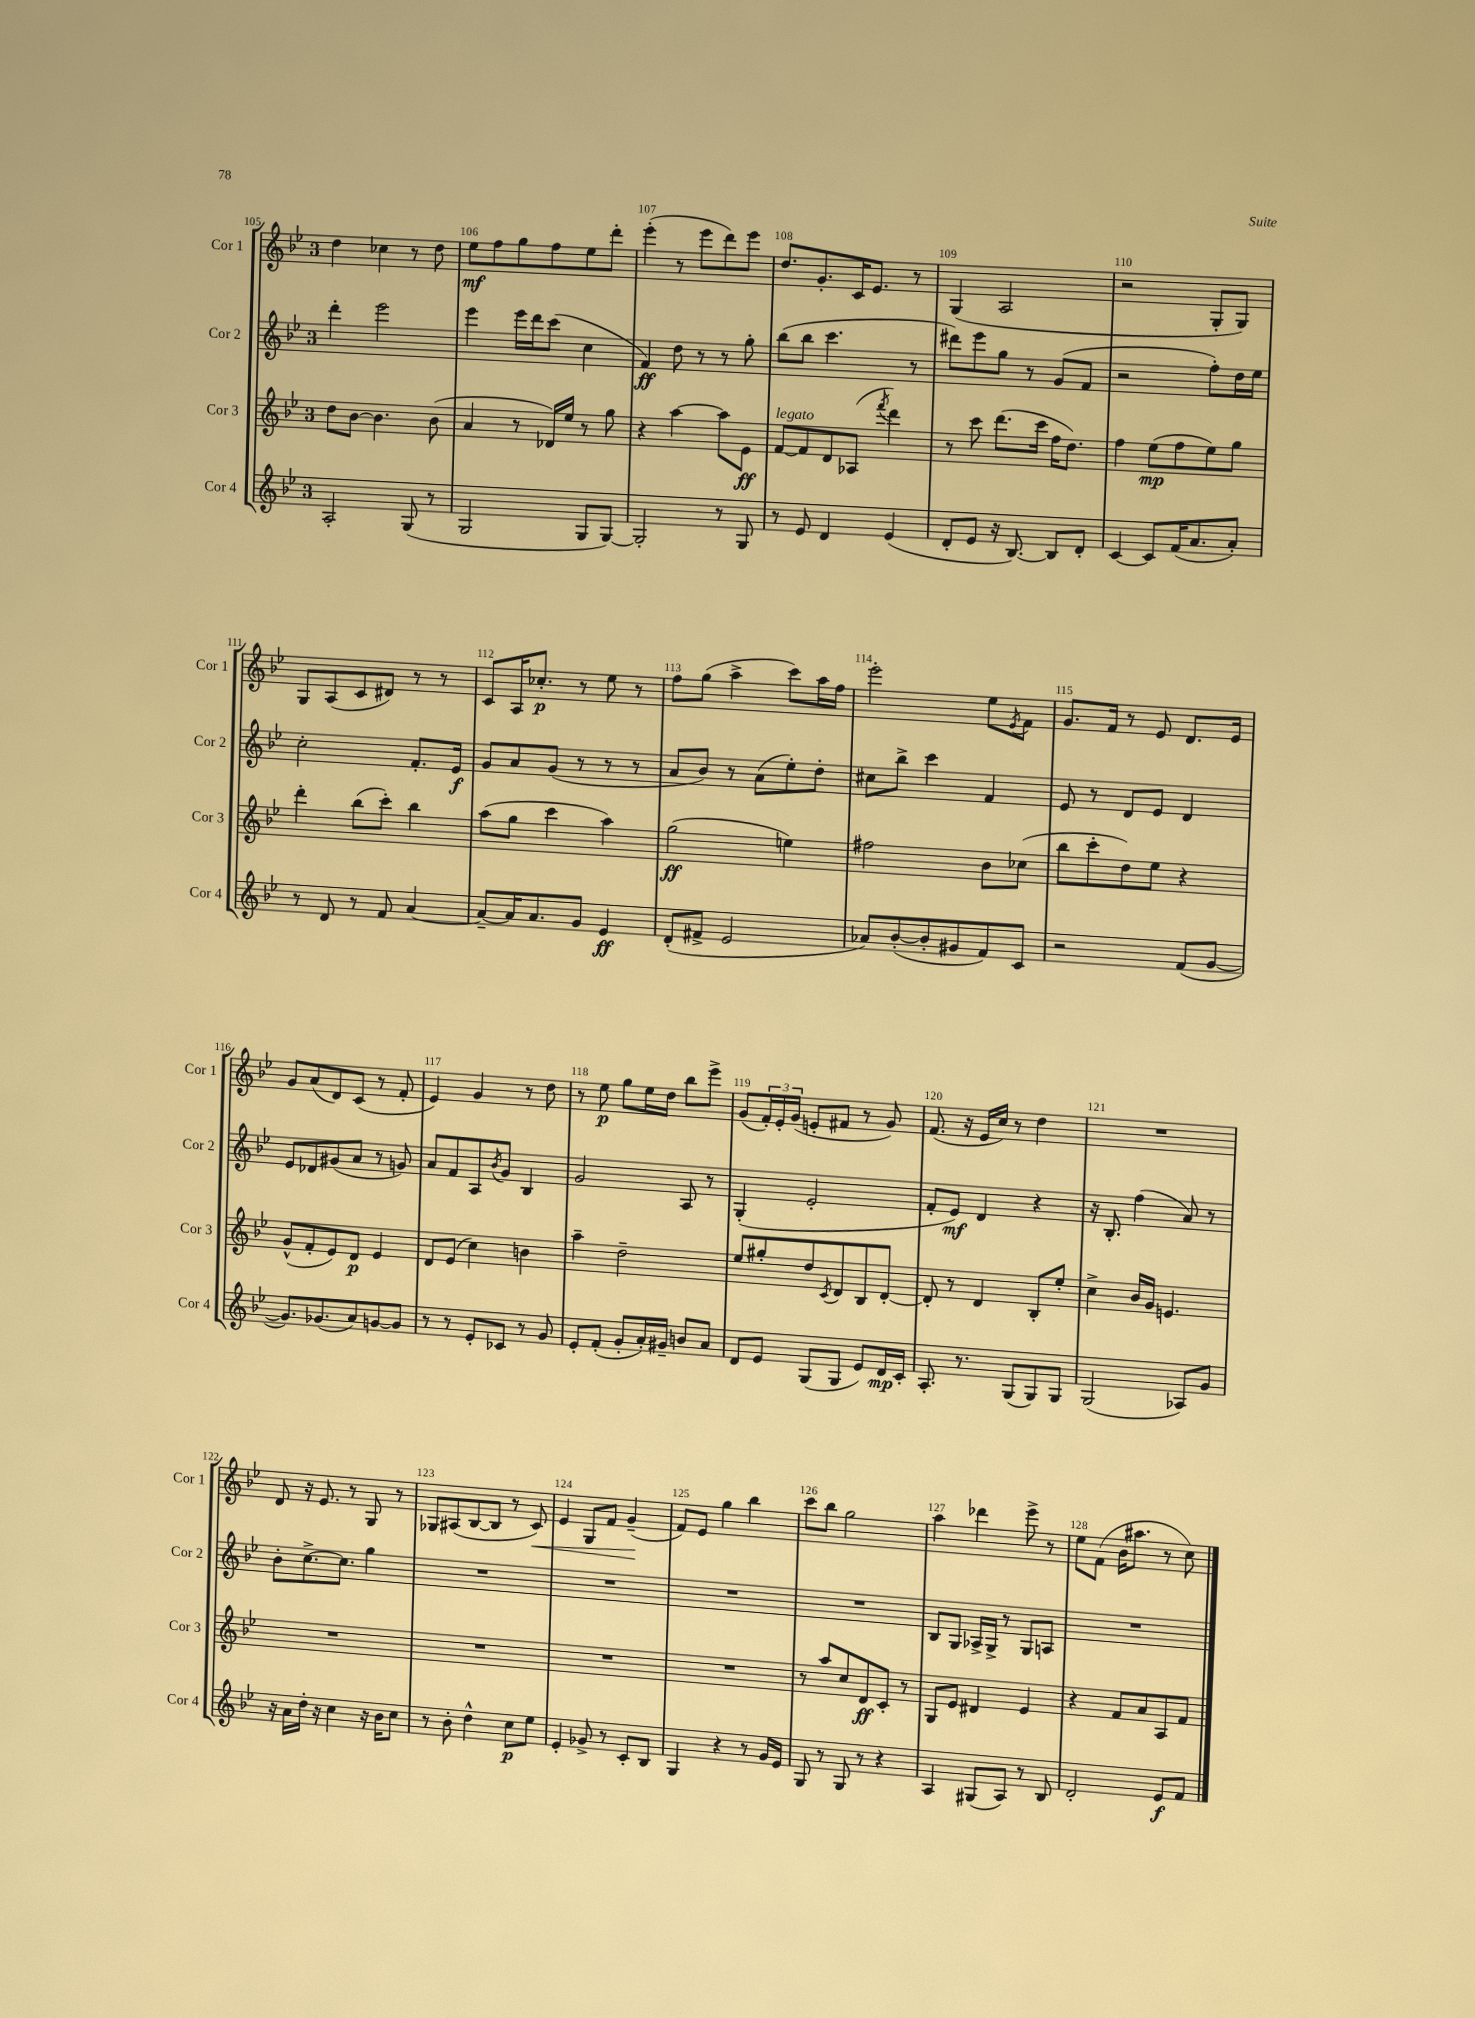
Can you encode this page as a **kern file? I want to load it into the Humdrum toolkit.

**kern	**kern	**kern	**kern
*staff4	*staff3	*staff2	*staff1
*clefG2	*clefG2	*clefG2	*clefG2
*k[b-e-]	*k[b-e-]	*k[b-e-]	*k[b-e-]
*M3/4	*M3/4	*M3/4	*M3/4
2A'	8dd	4ddd'	4dd
.	[8b-	.	.
.	4.b-]	2eee-	4cc-
(8G	.	.	8r
8r	(8b-	.	8dd
=	=	=	=
2G	4a	4eee-	8ee-
.	.	.	8ff
.	8r	16eee-	8gg
.	.	16ddd	.
.	16d-)	(8ccc	8ff
.	16ee-	.	.
8G	8r	4cc	8ee-
[8G)	8gg	.	8ddd'
=	=	=	=
2G']	4r	4f)	(4eee-'
.	[4aa	8dd	8r
.	.	8r	8eee-
8r	8aa]	8r	8ddd)
8G	8e-	8gg'	8eee-
=	=	=	=
8r	[8f	(8bb-	8.dd
8e-	8f]	8bb-	.
.	.	.	8.g'
4d	8d	4.ccc	.
.	(8A-	.	16c
.	.	.	8.e-
.	8qfff	.	.
(4e-	4ddd)	.	.
.	.	8r	8r
=	=	=	=
8d'	8r	8ddd#)	(4G
8e-	8ccc	8eee-	.
16r	(8.ddd	8gg	2A
[8.B-)	.	.	.
.	.	8r	.
.	16ccc	.	.
8B-]	16ff	(8g	.
.	8.dd)	.	.
8d'	.	8f	.
=	=	=	=
[4c	4ff	2r	2r
8c]	(8ee-	.	.
(16f	8ff	.	.
8.a	.	.	.
.	8ee-)	8ff')	8G'
8a')	8gg	16dd	8G)
.	.	16ee-	.
=	=	=	=
8r	4ddd'	2cc'	8G
8d	.	.	(8A
8r	(8bb-	.	8c
8f	8ccc')	.	8d#)
[4a	4bb-	8.f'	8r
.	.	.	8r
.	.	16e-	.
=	=	=	=
8a~_	(8aa	8g	8c
16a]	8gg	8a	16A
8.a	.	.	8.cc-'
.	4ccc	(8g	.
8g	.	8r	8r
4e-	4aa)	8r	8ee-
.	.	8r	8r
=	=	=	=
(8d'	(2gg	8a	8ff
8f#^	.	8b-)	(8gg
2e-	.	8r	4aa^
.	.	(8a	.
.	4ee)	8ee-')	8ccc)
.	.	8dd'	16aa
.	.	.	16ff
=	=	=	=
8a-)	2ff#	8cc#	2eee-'
([8b-'	.	8bb-^	.
8b-']	.	4ccc	.
8g#	.	.	.
8f)	8b-	4f	8ee-
.	.	.	8qe-
8c	(8cc-	.	8f
=	=	=	=
2r	8bb-	8e-	8.g
.	8ccc'	8r	.
.	.	.	16f
.	8dd)	8d	8r
.	8ee-	8e-	8e-
(8f	4r	4d	8.d
[8g	.	.	.
.	.	.	16e-
=	=	=	=
8.g])	(8g^^	8e-	8g
.	8f'	8d-	(8a
(8.g-	.	.	.
.	8e-)	(8g#	8d)
8a)	8d	8a	(8c
[8g	4e-	8r	8r
8g]	.	8g)	8f'
=	=	=	=
8r	8d	8a	4e-)
8r	(8e-	8f	.
8e-'	4cc)	8A	4g
.	.	8qb-	.
8c-	.	8g	.
8r	4b	4B-	8r
8g	.	.	8dd
=	=	=	=
8e-'	4aa~	2g	8r
(8f'	.	.	8ee-
8g'	2dd~	.	8gg
16a')	.	.	16ee-
16g#~	.	.	16dd
8b	.	8A	8bb-
8a	.	8r	8eee-^
=	=	=	=
8d	8ee-	(4G'	(8g
8e-	8gg#'	.	24f')
.	.	.	24e-'
.	.	.	(24g
(8G	8dd	2e-'	8e'
.	8qc	.	.
8G	8d	.	8f#
8e-)	8B-	.	8r
16d	[8d'	.	8g)
16c'	.	.	.
=	=	=	=
8.A'	8d']	8f'	(8.f
.	8r	8e-)	.
8.r	.	.	16r
.	4d	4d	16e-
.	.	.	16cc)
(8G	.	.	8r
8G)	8B-'	4r	4dd
8G	8ee-'	.	.
=	=	=	=
(2G	4cc^	16r	2.r
.	.	8.B-'	.
.	16b-	(4ff	.
.	16g	.	.
.	4.e	.	.
8A-)	.	8a)	.
8g	.	8r	.
=	=	=	=
16r	2.r	8b-'	8d
16a	.	.	.
16dd'	.	[8.cc^	16r
16r	.	.	8.e-
4cc	.	.	.
.	.	8.cc]	.
.	.	.	8r
16r	.	4gg	8G
16b-	.	.	.
8cc	.	.	8r
=	=	=	=
8r	2.r	2.r	8G-
8b-'	.	.	(8A#
4dd^^	.	.	[8B-
.	.	.	8B-]
8cc	.	.	8r
8ee-	.	.	8c)
=	=	=	=
4e-'	2.r	2.r	4e-
8g-^	.	.	8G
8r	.	.	8f
8c'	.	.	(4g~
8B-	.	.	.
=	=	=	=
4G	2.r	2.r	8f)
.	.	.	8e-
4r	.	.	4gg
8r	.	.	4bb-
16g	.	.	.
16e-	.	.	.
=	=	=	=
8G	8r	2.r	8ccc
8r	8aa	.	8bb-
8G	8cc	.	2gg
8r	8d	.	.
4r	8c'	.	.
.	8r	.	.
=	=	=	=
4A	8G	8B-	4aa
.	8e-	8G	.
(8G#	4d#	16A-^	4ddd-
.	.	16G^	.
8A)	.	8r	.
8r	4e-	8G	8eee-^
8B-	.	8A	8r
=	=	=	=
2d'	4r	2.r	8ee-
.	.	.	(8f
.	8f	.	16b-
.	.	.	8.aa#
.	8a	.	.
8e-	8A	.	8r
8f	8f	.	8cc)
==	==	==	==
*-	*-	*-	*-
